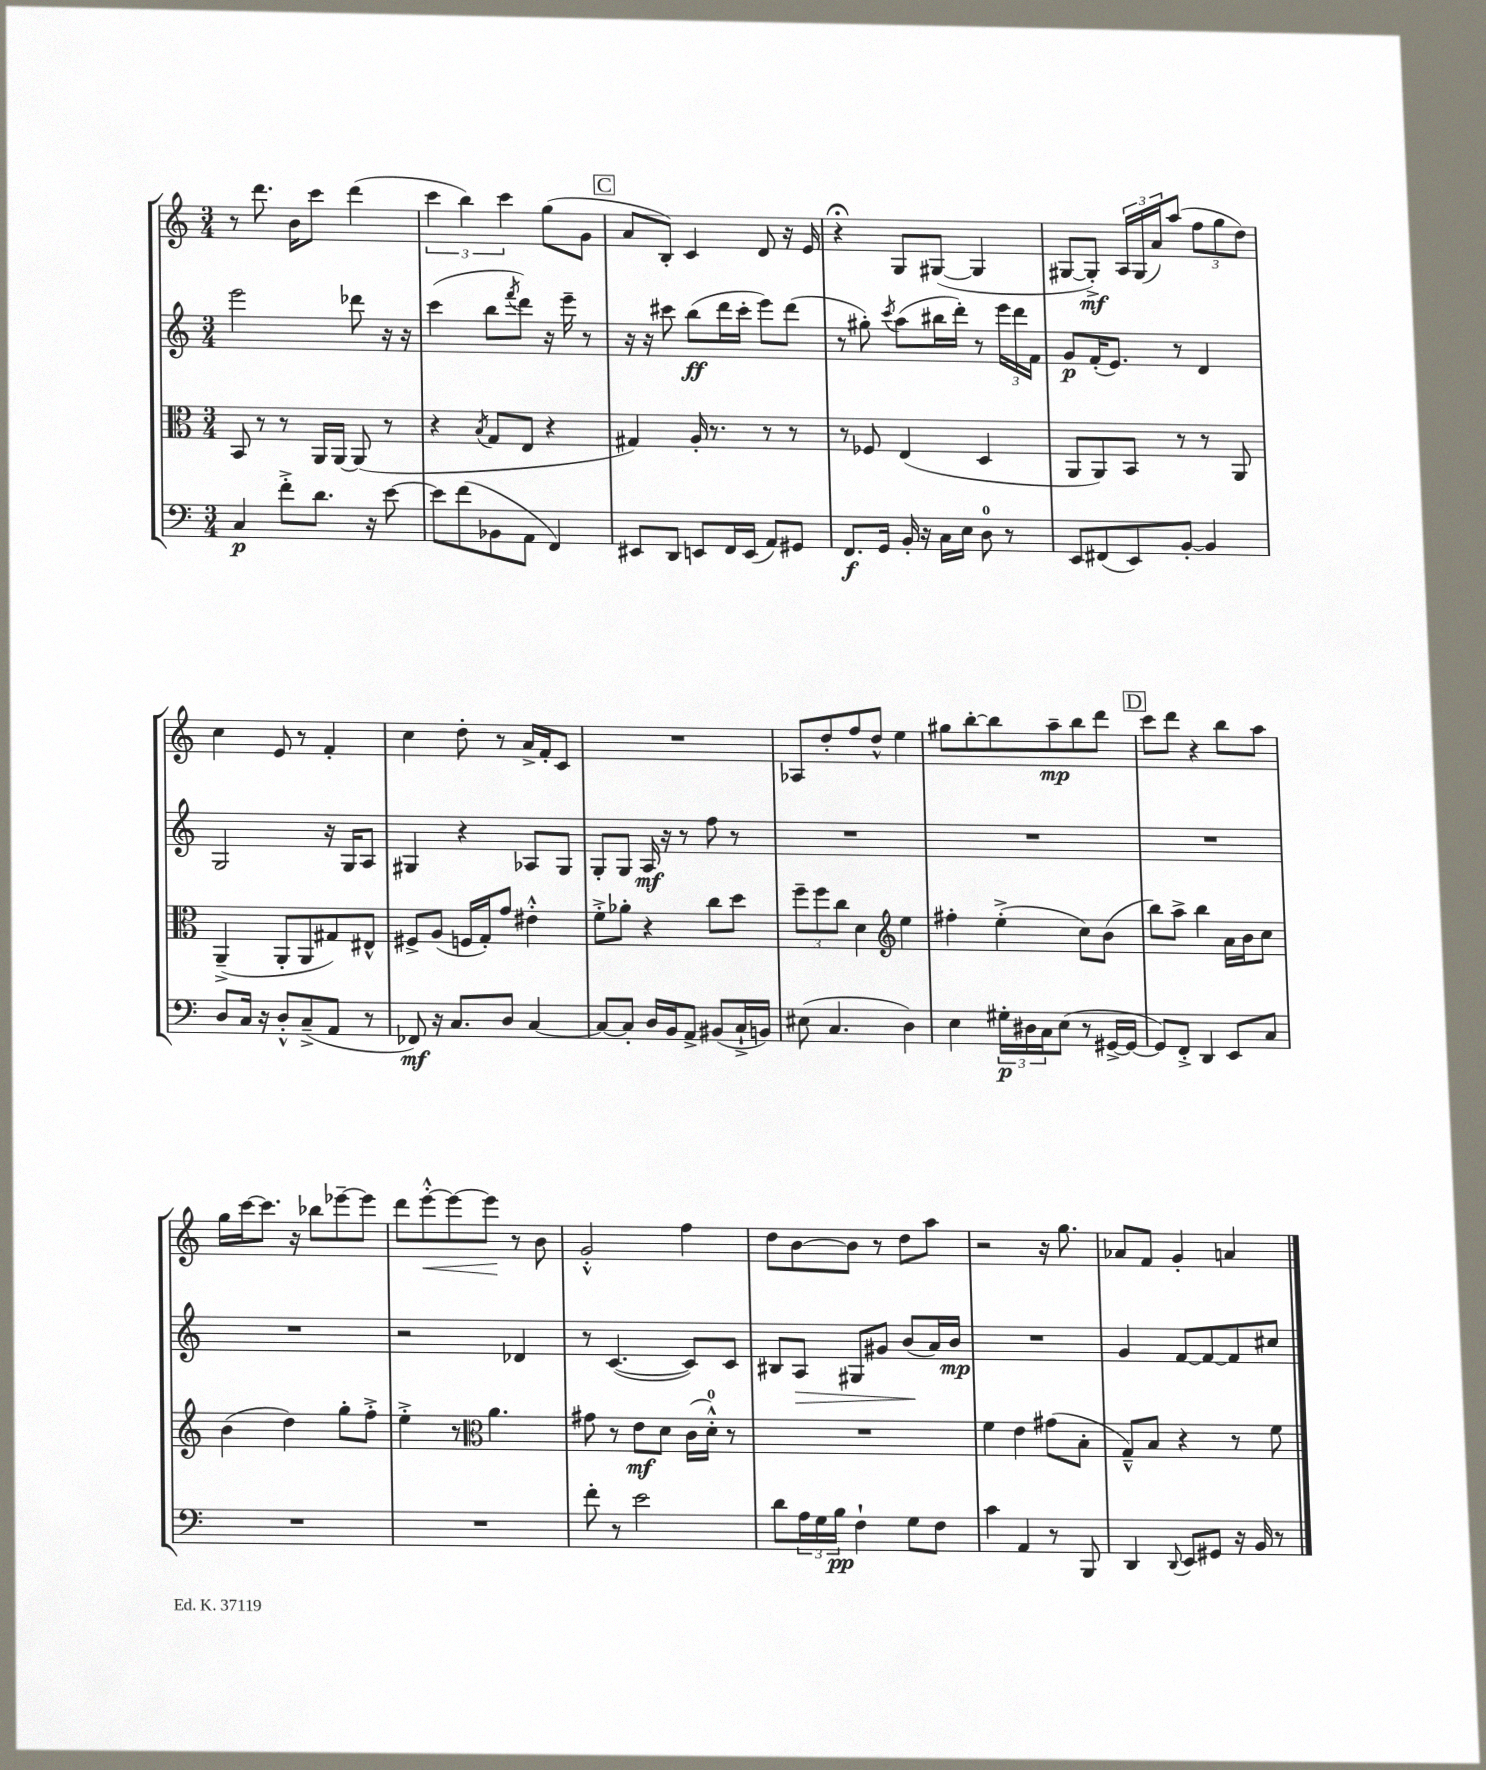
<<
\new StaffGroup <<
\new Staff = "s0" {
    \clef treble \key c \major \numericTimeSignature \time 3/4
    r8 d'''8. b'16 c'''8 d'''4( |
    \tuplet 3/2 { c'''4 b''4) c'''4 } g''8( g'8 |
    \mark \markup { \box "C" } a'8 b8-.) c'4 d'8 r16 e'16 |
    r4\fermata g8 gis8~( gis4 |
    gis8~ gis8-.->\mf) \tuplet 3/2 { a16 gis16( a'16) } a''8( \tuplet 3/2 { f''8 g''8 d''8) } |
    c''4 e'8 r8 f'4-. |
    c''4 d''8-. r8 a'16-> f'16-. c'8 |
    R2. |
    aes8 d''8-. f''8 d''8-^ e''4 |
    gis''8 b''8~-. b''8 a''8--\mp b''8 d'''8 |
    \mark \markup { \box "D" } c'''8 d'''8 r4 b''8 a''8 |
    g''16 c'''16~ c'''8. r16 bes''8 ees'''8~-- ees'''8 |
    d'''8 e'''8~-.-^\< e'''8~ e'''8\! r8 b'8 |
    g'2-.-^ f''4 |
    d''8 b'8~ b'8 r8 d''8 a''8 |
    r2 r16 g''8. |
    aes'8 f'8 g'4-. a'4 \bar "|." |
}
\new Staff = "s1" {
    \clef treble \key c \major \numericTimeSignature \time 3/4
    e'''2 des'''8 r16 r16 |
    c'''4( b''8 \acciaccatura { f'''8 } d'''8) r16 e'''16-- r8 |
    \mark \markup { \box "C" } r16 r16 cis'''8 b''8\ff( d'''16 cis'''16-. e'''8) d'''8( |
    r8 gis''8-.) \acciaccatura { c'''8 } a''8( bis''16 d'''16-.) r8 \tuplet 3/2 { e'''16 d'''16 f'16 } |
    g'8\p f'16-.( e'8.) r8 d'4 |
    g2 r16 g16 a8 |
    gis4 r4 aes8 gis8 |
    g8-. g8 a16\mf r16 r8 f''8 r8 |
    R2. |
    R2. |
    \mark \markup { \box "D" } R2. |
    R2. |
    r2 des'4 |
    r8 c'4.~( c'8) c'8 |
    bis8 a8\> gis8 gis'8 b'8\!( a'16) b'16\mp |
    R2. |
    g'4 f'8~ f'8~ f'8 cis''8 \bar "|." |
}
\new Staff = "s2" {
    \clef alto \key c \major \numericTimeSignature \time 3/4
    b,8 r8 r8 a,16 a,16~ a,8( r8 |
    r4 \acciaccatura { b8 } g8 e8 r4 |
    \mark \markup { \box "C" } gis4) a16-. r8. r8 r8 |
    r8 fes8 e4( d4 |
    a,8 a,8) b,8 r8 r8 a,8 |
    a,4--->( a,8-. a,8 gis8) eis8-^ |
    fis8-> a8( f16 g16-.) g'8 eis'4-.-^ |
    f'8-.-> aes'8-. r4 c''8 d''8 |
    \tuplet 3/2 { f''8-- f''8 c''8 } d'4 \clef treble e''4 |
    fis''4-. e''4-.->( c''8) b'8( |
    \mark \markup { \box "D" } b''8) a''8-> b''4 a'16 b'16 c''8 |
    b'4( d''4) g''8-. f''8-.-> |
    e''4-.-> r8 \clef alto a'4. |
    gis'8 r8 e'8\mf d'8 c'16( d'16-0-.-^) r8 |
    R2. |
    f'4 e'4 gis'8( b8-. |
    g8---^) b8 r4 r8 f'8 \bar "|." |
}
\new Staff = "s3" {
    \clef bass \key c \major \numericTimeSignature \time 3/4
    c4\p f'8-.-> d'8. r16 e'8~ |
    e'8 f'8( bes,8 a,8 f,4) |
    \mark \markup { \box "C" } eis,8 d,8 e,8 f,16 e,16( a,8) gis,8 |
    f,8.\f g,16 b,16-. r16 c16 e16 d8-0 r8 |
    e,8 fis,8( e,8) b,8~-. b,4 |
    d8 c16 r16 d8-.-^ c8--->( a,8 r8 |
    fes,8\mf) r16 c8. d8 c4~ |
    c8~ c8-. d16 b,16 a,8-> bis,8( c16-!-> b,16) |
    eis8( c4. d4) |
    e4 \tuplet 3/2 { gis16-.\p dis16 c16 } e8( r8 gis,16~-> gis,16~ |
    \mark \markup { \box "D" } gis,8) f,8-.-> d,4 e,8 c8 |
    R2. |
    R2. |
    f'8-. r8 e'2 |
    d'8 \tuplet 3/2 { a16 g16 b16\pp } f4-! g8 f8 |
    c'4 a,4 r8 b,,8 |
    d,4 \appoggiatura { d,8 } e,8 gis,8 r16 b,16 r8 \bar "|." |
}
>>
>>
\layout { \context { \Score \remove "Bar_number_engraver" } }
